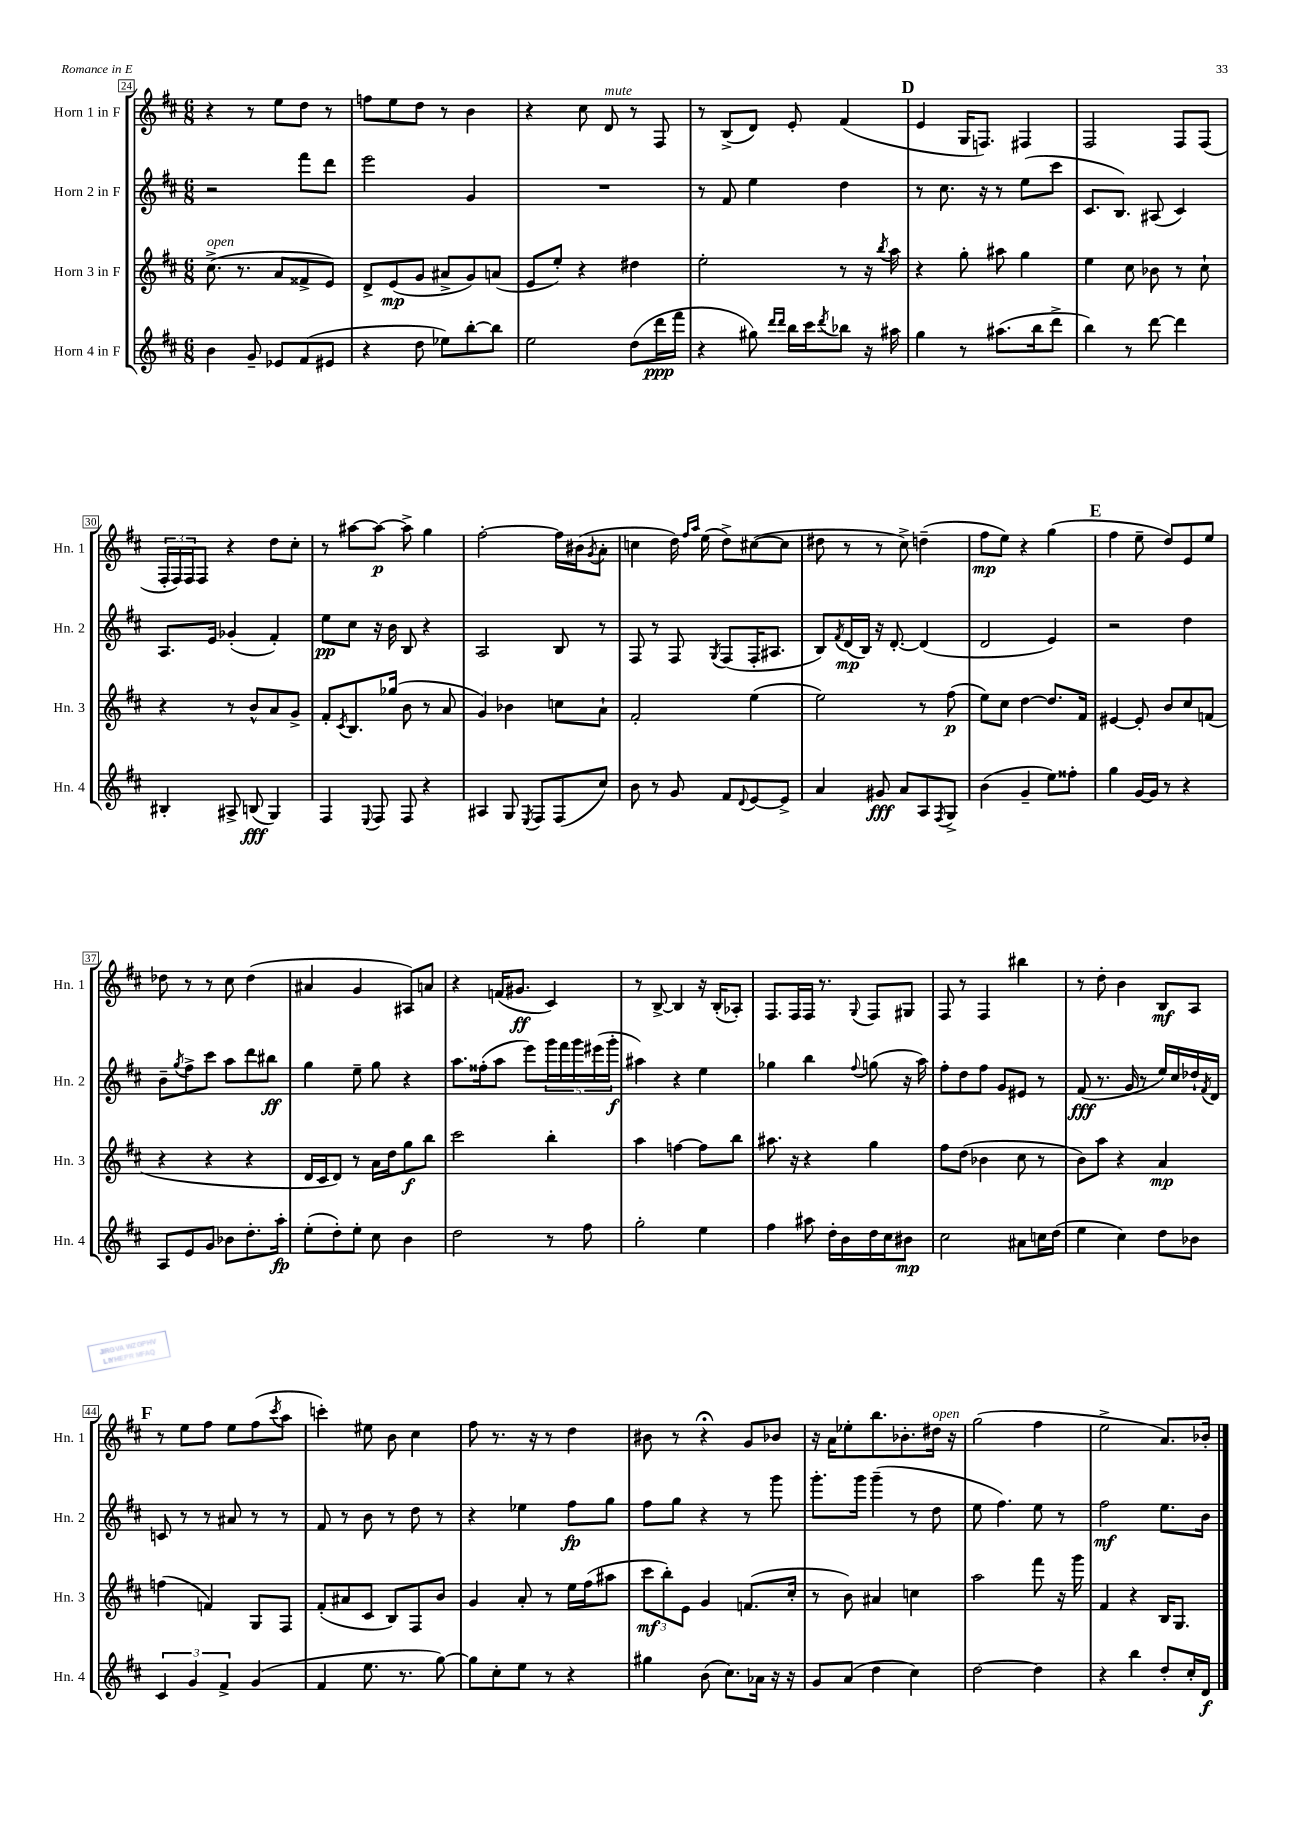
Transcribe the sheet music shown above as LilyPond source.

<<
\new StaffGroup <<
\new Staff = "s0" \with { instrumentName = "Horn 1 in F" shortInstrumentName = "Hn. 1" } {
    \clef treble \key d \major \numericTimeSignature \time 6/8
    r4 r8 e''8 d''8 r8 |
    f''8 e''8 d''8 r8 b'4 |
    r4 cis''8 d'8^\markup { \italic "mute" } r8 fis8 |
    r8 b8->( d'8) e'8-. fis'4( |
    \mark \markup { \bold "D" } e'4 g16 f8.) fis4 |
    fis2 fis8 fis8( |
    \tuplet 3/2 { fis16-. fis16) fis16 } fis8 r4 d''8 cis''8-. |
    r8 ais''8~ ais''8~\p ais''8-> g''4 |
    fis''2~-. fis''16 bis'16( \acciaccatura { g'8 } a'8-. |
    c''4 d''16) \grace { fis''16 a''16 } e''16( d''8->) cis''8~( cis''8 |
    dis''8 r8 r8 cis''8->) d''4--( |
    fis''8\mp e''8) r4 g''4( |
    \mark \markup { \bold "E" } fis''4 e''8-- d''8) e'8 e''8 |
    des''8 r8 r8 cis''8 des''4( |
    ais'4 g'4 ais8) a'8 |
    r4 f'16( gis'8.\ff cis'4) |
    r8 b8~-> b4 r16 b16-.( aes8-.) |
    fis8. fis16 fis16 r8. \appoggiatura { g8 } fis8 gis8 |
    fis8 r8 fis4 bis''4 |
    r8 d''8-. b'4 b8\mf a8 |
    \mark \markup { \bold "F" } r8 e''8 fis''8 e''8 fis''8( \acciaccatura { cis'''8 } a''8 |
    c'''4-.) eis''8 b'8 cis''4 |
    fis''8 r8. r16 r8 d''4 |
    bis'8 r8 r4\fermata g'8 bes'8 |
    r16 a'16 ees''8-. b''8. bes'8.-. dis''16^\markup { \italic "open" } r16 |
    g''2( fis''4 |
    e''2-> a'8.) bes'16-. \bar "|." |
}
\new Staff = "s1" \with { instrumentName = "Horn 2 in F" shortInstrumentName = "Hn. 2" } {
    \clef treble \key d \major \numericTimeSignature \time 6/8
    r2 fis'''8 d'''8 |
    e'''2 g'4 |
    R2. |
    r8 fis'8 e''4 d''4 |
    \mark \markup { \bold "D" } r8 cis''8. r16 r8 e''8( cis'''8 |
    cis'8. b8.) ais8( cis'4) |
    a8. e'16 ges'4-.( fis'4-.) |
    e''8\pp cis''8 r16 b'16 b8 r4 |
    a2 b8 r8 |
    fis8 r8 fis8 \acciaccatura { g8 } fis8( fis16-. ais8. |
    b8) \acciaccatura { fis'8 } d'16\mp( b16) r16 d'8.~-. d'4( |
    d'2 e'4) |
    \mark \markup { \bold "E" } r2 d''4 |
    b'8-- \acciaccatura { g''8 } fis''8-> cis'''8 a''8 d'''8 bis''8\ff |
    g''4 e''8-- g''8 r4 |
    a''8. fisis''16-.( a''8 e'''8) \tuplet 5/4 { g'''16 fis'''16 g'''16 eis'''16( g'''16-.\f } |
    ais''4) r4 e''4 |
    ges''4 b''4 \appoggiatura { fis''8 } g''8( r16 a''16) |
    fis''8-. d''8 fis''8 g'8 eis'8 r8 |
    fis'8\fff( r8. g'16 r8 e''16) cis''16 des''16-! \acciaccatura { fis'8 } d'16 |
    \mark \markup { \bold "F" } c'8 r8 r8 ais'8 r8 r8 |
    fis'8 r8 b'8 r8 d''8 r8 |
    r4 ees''4 fis''8\fp g''8 |
    fis''8 g''8 r4 r8 g'''8 |
    g'''8.-. g'''16 g'''4--( r8 d''8 |
    e''8 fis''4.) e''8 r8 |
    fis''2\mf e''8. b'16 \bar "|." |
}
\new Staff = "s2" \with { instrumentName = "Horn 3 in F" shortInstrumentName = "Hn. 3" } {
    \clef treble \key d \major \numericTimeSignature \time 6/8
    cis''8.->^\markup { \italic "open" }( r8. a'8 fisis'8-> e'8) |
    d'8-> e'8\mp( g'8 ais'8-> g'8) a'8( |
    e'8 e''8-.) r4 dis''4 |
    e''2-. r8 r16 \acciaccatura { b''8 } a''16 |
    \mark \markup { \bold "D" } r4 g''8-. ais''8 g''4 |
    e''4 cis''8 bes'8 r8 cis''8-! |
    r4 r8 b'8-^ a'8 g'8-> |
    fis'8-. \acciaccatura { cis'8 } b8. ges''16( b'8 r8 a'8 |
    g'4) bes'4 c''8 a'8-! |
    fis'2-. e''4( |
    e''2) r8 fis''8\p( |
    e''8) cis''8 d''4~ d''8. fis'16 |
    \mark \markup { \bold "E" } eis'4~ eis'8-. b'8 cis''8 f'8( |
    r4 r4 r4 |
    d'16 cis'16 d'8) r8 a'16 d''16 g''8\f b''8 |
    cis'''2 b''4-. |
    a''4 f''4~ f''8 b''8 |
    ais''8. r16 r4 g''4 |
    fis''8 d''8( bes'4 cis''8 r8 |
    b'8) a''8 r4 a'4\mp |
    \mark \markup { \bold "F" } f''4( f'4) g8 fis8 |
    fis'8-.( ais'8 cis'8 b8) fis8 b'8 |
    g'4 a'8-. r8 e''16 fis''16( ais''8 |
    \tuplet 3/2 { cis'''8\mf b''8-.) e'8 } g'4 f'8.( cis''16-. |
    r8 b'8) ais'4 c''4 |
    a''2 fis'''8 r16 g'''16 |
    fis'4 r4 b16 g8. \bar "|." |
}
\new Staff = "s3" \with { instrumentName = "Horn 4 in F" shortInstrumentName = "Hn. 4" } {
    \clef treble \key d \major \numericTimeSignature \time 6/8
    b'4 g'8-- ees'8 fis'8( eis'8 |
    r4 d''8 ees''8) b''8~-. b''8 |
    e''2 d''8( d'''16\ppp fis'''16 |
    r4 gis''8) \grace { d'''16 d'''16 } b''16 cis'''16 \acciaccatura { d'''8 } bes''8 r16 ais''16 |
    \mark \markup { \bold "D" } g''4 r8 ais''8.( b''16 d'''8-> |
    b''4) r8 d'''8~ d'''4 |
    bis4-. ais8-> b8\fff( g4) |
    fis4 \appoggiatura { e8 } fis8 fis8 r4 |
    ais4 g8 \acciaccatura { e8 } fis8 fis8( cis''8) |
    b'8 r8 g'8 fis'8 \appoggiatura { d'8 } e'8~ e'8-> |
    a'4 gis'8\fff a'8 a8 \acciaccatura { fis8 } g8-> |
    b'4( g'4-- e''8) fisis''8-. |
    \mark \markup { \bold "E" } g''4 g'16~ g'16 r8 r4 |
    a8 e'8 g'8 bes'8 d''8.-. a''16-.\fp |
    e''8-.( d''8-.) e''8-. cis''8 b'4 |
    d''2 r8 fis''8 |
    g''2-. e''4 |
    fis''4 ais''8 d''16-. b'16 d''16 cis''16 bis'8\mp |
    cis''2 ais'8 c''16 d''16( |
    e''4 cis''4) d''8 bes'8 |
    \mark \markup { \bold "F" } \tuplet 3/2 { cis'4 g'4 fis'4-> } g'4( |
    fis'4 e''8. r8. g''8~) |
    g''8 cis''8-. e''8 r8 r4 |
    gis''4 b'8( cis''8.) aes'16 r16 r16 |
    g'8 a'8( d''4 cis''4) |
    d''2~ d''4 |
    r4 b''4 d''8-. cis''16-. d'16\f \bar "|." |
}
>>
>>
\layout { \context { \Score currentBarNumber = #24 \override BarNumber.stencil = #(make-stencil-boxer 0.1 0.3 ly:text-interface::print) } }
